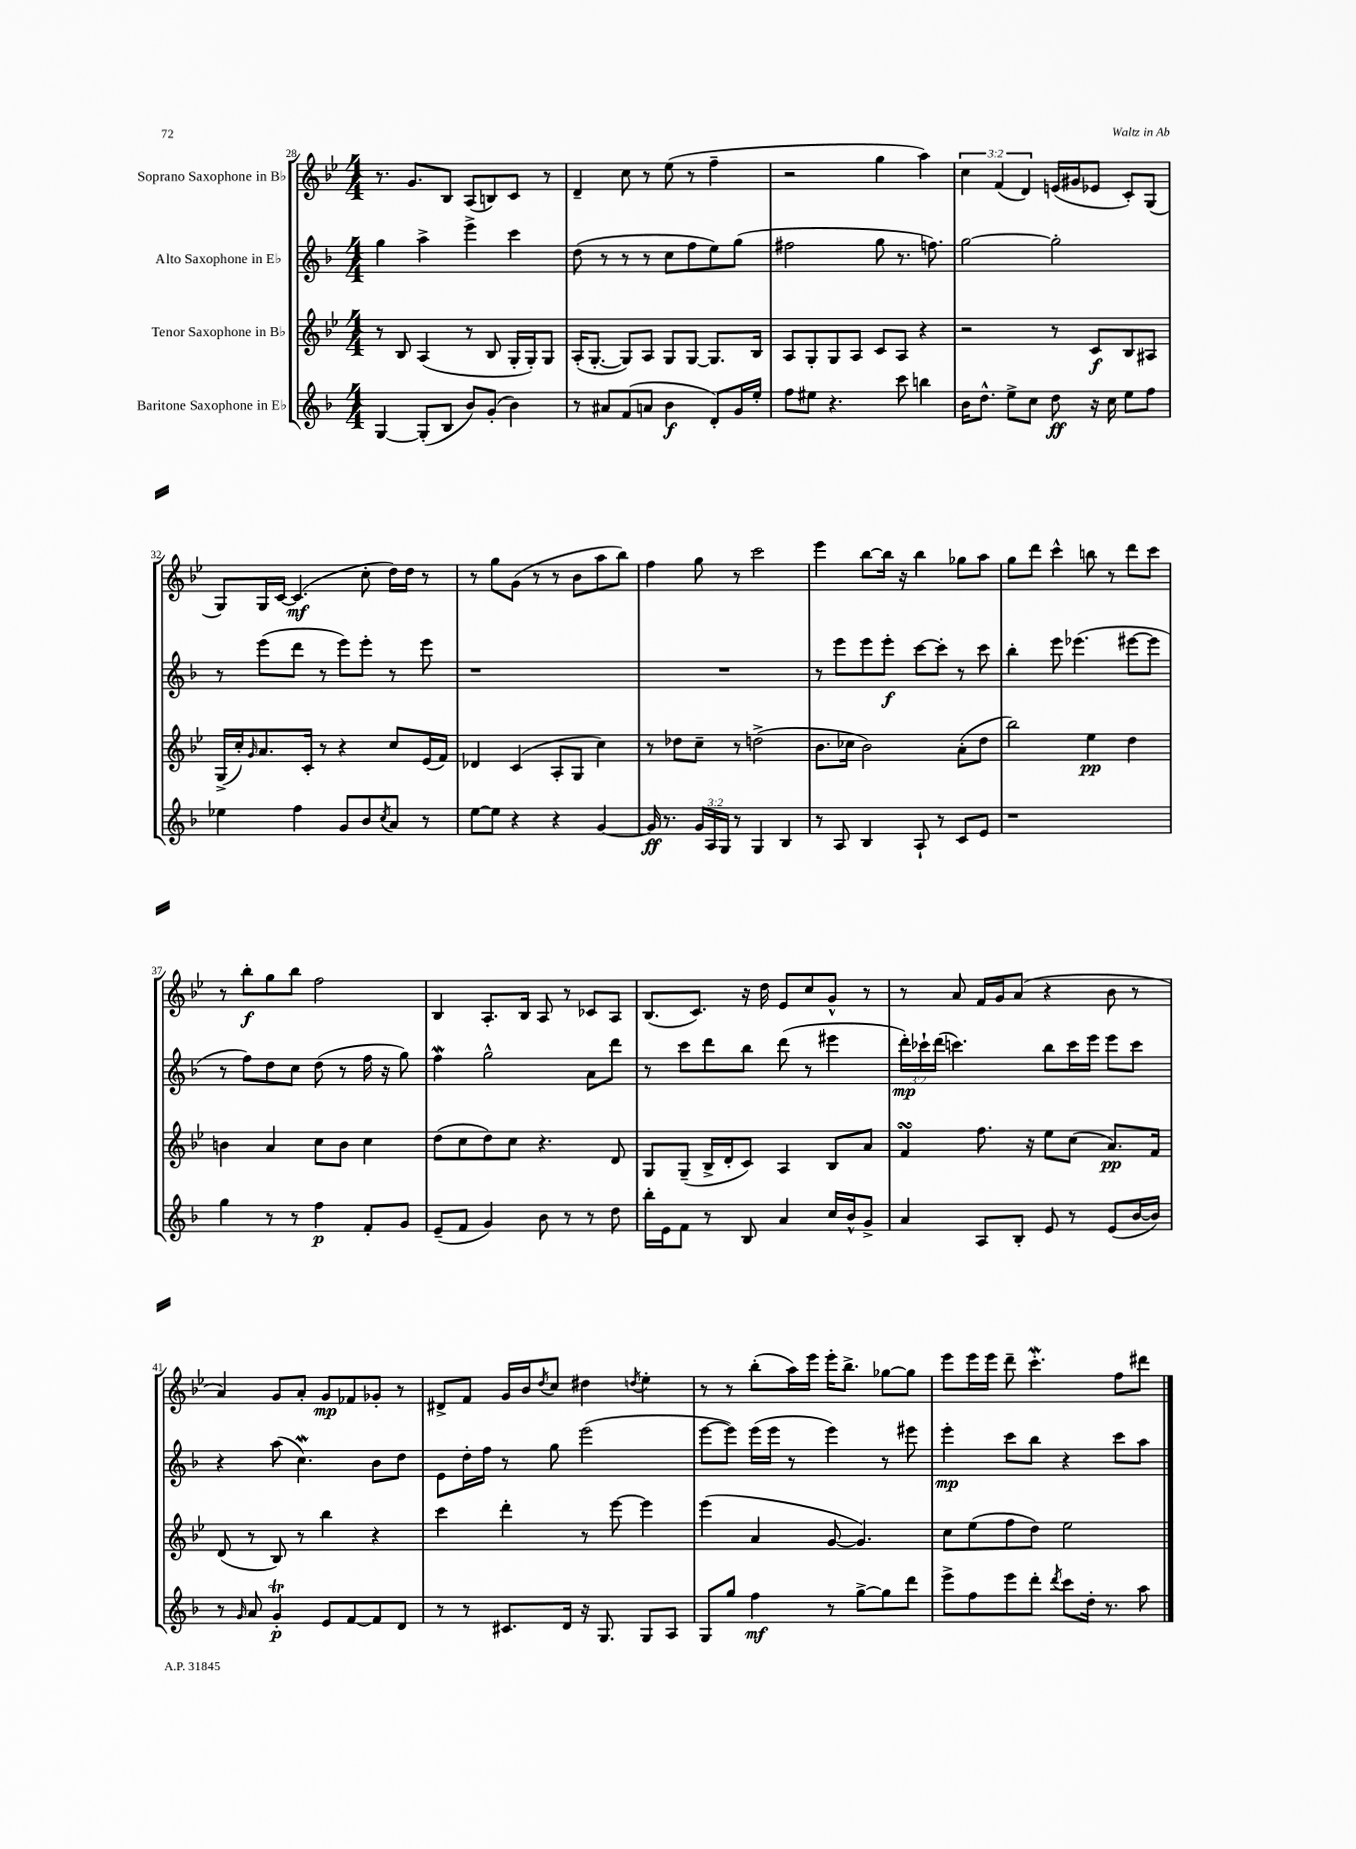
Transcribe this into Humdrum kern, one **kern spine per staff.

**kern	**dynam	**kern	**dynam	**kern	**dynam	**kern	**dynam
*part4	*part4	*part3	*part3	*part2	*part2	*part1	*part1
*staff4	*staff4	*staff3	*staff3	*staff2	*staff2	*staff1	*staff1
*I"Baritone Saxophone in E♭	*	*I"Tenor Saxophone in B♭	*	*I"Alto Saxophone in E♭	*	*I"Soprano Saxophone in B♭	*
*clefG2	*	*clefG2	*	*clefG2	*	*clefG2	*
*k[b-]	*	*k[b-e-]	*	*k[b-]	*	*k[b-e-]	*
*M4/4	*	*M4/4	*	*M4/4	*	*M4/4	*
=28	=28	=28	=28	=28	=28	=28	=28
[4G/	.	8r	.	4gg\	.	8.r	.
.	.	8B-/	.	.	.	.	.
.	.	.	.	.	.	8.g/L	.
(8G'/L]	.	(4A/	.	4aa^\	.	.	.
8B-/J	.	.	.	.	.	8B-/J	.
8b-/L)	.	8r	.	4eee^\	.	(8A/L	.
(8g'/J	.	8B-/	.	.	.	8Bn/)	.
4b-\)	.	16G'/LL	.	4ccc\	.	8c/J	.
.	.	16G'/J)	.	.	.	.	.
.	.	8G/J	.	.	.	8r	.
=29	=29	=29	=29	=29	=29	=29	=29
8r	.	(16A'/KL	.	(8dd\	.	4d~/	.
.	.	[8.G'/J	.	.	.	.	.
8a#X/L	.	.	.	8r	.	.	.
(8f/	.	8G/L])	.	8r	.	8cc\	.
8an/J	.	8A/J	.	8r	.	8r	.
4b-\	f	8G/L	.	8cc\L	.	(8ee-\	.
.	.	[8G/J	.	8ff\	.	8r	.
8d'/L)	.	8.G/L]	.	8ee\)	.	4ff~\	.
16g/L	.	.	.	(8gg\J	.	.	.
16ee'/JJ	.	16B-/Jk	.	.	.	.	.
=30	=30	=30	=30	=30	=30	=30	=30
8ff\L	.	8A/L	.	2ff#X\	.	2r	.
8ee#X\J	.	8G'/	.	.	.	.	.
4.r	.	8G/	.	.	.	.	.
.	.	8A/J	.	.	.	.	.
.	.	8c/L	.	8gg\	.	4gg\	.
8ccc\	.	8A/J	.	8.r	.	.	.
4bbn\	.	4r	.	.	.	4aa\)	.
.	.	.	.	8.ffn\)	.	.	.
=31	=31	=31	=31	=31	=31	=31	=31
16b-\KL	.	2r	.	[2gg\	.	6cc\	.
8.dd^^\J	.	.	.	.	.	.	.
.	.	.	.	.	.	(6f/	.
8ee^\L	.	.	.	.	.	.	.
.	.	.	.	.	.	6d/)	.
8cc\J	.	.	.	.	.	.	.
8dd\	ff	8r	.	2gg'\]	.	(16en/LL	.
.	.	.	.	.	.	16g#X/J	.
16r	.	8c/L	f	.	.	8e-X/J	.
16cc\	.	.	.	.	.	.	.
8ee\L	.	8B-/	.	.	.	8c'/L)	.
8ff\J	.	8A#X/J	.	.	.	(8G/J	.
!!LO:LB:g=z
=32	=32	=32	=32	=32	=32	=32	=32
4ee-X\	.	(16G^/LL	.	8r	.	8G/L)	.
.	.	16cc'/J)	.	.	.	.	.
.	.	16qqg/	.	.	.	.	.
.	.	8.a/	.	(8eee\L	.	16G/L	.
.	.	.	.	.	.	[16c/JJ	.
4ff\	.	.	.	8ddd\J	.	(4.c/]	mf
.	.	16c'/Jk	.	.	.	.	.
.	.	8r	.	8r	.	.	.
8g/L	.	4r	.	8eee\L)	.	.	.
8b-/	.	.	.	8eee'\J	.	8cc'\	.
8qcc/	.	.	.	.	.	.	.
8a/J	.	8cc/L	.	8r	.	16dd\LL)	.
.	.	.	.	.	.	16dd\JJ	.
8r	.	(16e-/L	.	8eee\	.	8r	.
.	.	16f/JJ)	.	.	.	.	.
=33	=33	=33	=33	=33	=33	=33	=33
[8ee\L	.	4d-X/	.	1r	.	8r	.
8ee\J]	.	.	.	.	.	8gg\L	.
4r	.	(4c/	.	.	.	(8g\J	.
.	.	.	.	.	.	8r	.
4r	.	8A'/L	.	.	.	8r	.
.	.	8G/J	.	.	.	8b-\L	.
[4g/	.	4cc\)	.	.	.	8aa\	.
.	.	.	.	.	.	8bb-\J)	.
=34	=34	=34	=34	=34	=34	=34	=34
16g/]	ff	8r	.	1r	.	4ff\	.
8.r	.	.	.	.	.	.	.
.	.	8dd-X\L	.	.	.	.	.
24g/LL	.	8cc~\J	.	.	.	8gg\	.
24A/	.	.	.	.	.	.	.
24G/JJ	.	.	.	.	.	.	.
8r	.	8r	.	.	.	8r	.
4G/	.	(2ddn^\	.	.	.	2ccc\	.
4B-/	.	.	.	.	.	.	.
=35	=35	=35	=35	=35	=35	=35	=35
8r	.	8.b-\L	.	8r	.	4eee-\	.
8A/	.	.	.	8eee\L	.	.	.
.	.	16cc-X\Jk	.	.	.	.	.
4B-/	.	2b-\)	.	8eee\	.	[8bb-\L	.
.	.	.	.	8eee'\J	f	16bb-\Jk]	.
.	.	.	.	.	.	16r	.
8A`/	.	.	.	[8ccc\L	.	4bb-\	.
8r	.	.	.	8ccc'\J]	.	.	.
8c/L	.	(8a'\L	.	8r	.	8gg-X\L	.
8e/J	.	8dd\J	.	8ccc\	.	8aa\J	.
=36	=36	=36	=36	=36	=36	=36	=36
1r	.	2bb-\)	.	4bb-'\	.	8gg\L	.
.	.	.	.	.	.	8ddd\J	.
.	.	.	.	8eee\	.	4ccc^^\	.
.	.	.	.	(4.eee-X\	.	.	.
.	.	4ee-\	pp	.	.	8bbn\	.
.	.	.	.	.	.	8r	.
.	.	4dd\	.	[8eee#X\L	.	8ddd\L	.
.	.	.	.	8eee#\J]	.	8ccc\J	.
!!LO:LB:g=z
=37	=37	=37	=37	=37	=37	=37	=37
4gg\	.	4bn\	.	8r	.	8r	.
.	.	.	.	8ff\L)	.	8bb-'\L	f
8r	.	4a/	.	8dd\	.	8gg\	.
8r	.	.	.	8cc\J	.	8bb-\J	.
4ff\	p	8cc\L	.	(8dd\	.	2ff\	.
.	.	8b\J	.	8r	.	.	.
8f'/L	.	4cc\	.	16ff\	.	.	.
.	.	.	.	16r	.	.	.
8g/J	.	.	.	8gg\)	.	.	.
=38	=38	=38	=38	=38	=38	=38	=38
(8e~/L	.	(8dd\L	.	4ffw\	.	4B-/	.
8f/J	.	8cc\	.	.	.	.	.
4g/)	.	8dd\)	.	2gg^^\	.	8.A'/L	.
.	.	8cc\J	.	.	.	.	.
.	.	.	.	.	.	16B-/Jk	.
8b-\	.	4.r	.	.	.	8A/	.
8r	.	.	.	.	.	8r	.
8r	.	.	.	8a\L	.	8c-X/L	.
8dd\	.	8d/	.	8ddd\J	.	8A/J	.
=39	=39	=39	=39	=39	=39	=39	=39
16bb-'\LL	.	8G/L	.	8r	.	(8.B-/L	.
16e\J	.	.	.	.	.	.	.
8f\J	.	(8G~/J	.	8ccc\L	.	.	.
.	.	.	.	.	.	8.c/J)	.
8r	.	16B-^/LL	.	8ddd\	.	.	.
.	.	16d'/J	.	.	.	.	.
8B-/	.	8c/J)	.	8bb-\J	.	16r	.
.	.	.	.	.	.	16dd\	.
4a/	.	4A/	.	(8ddd\	.	8e-/L	.
.	.	.	.	8r	.	8cc/	.
16cc/LL	.	8B-/L	.	4eee#X\	.	8g^^/J	.
16b-^^/J	.	.	.	.	.	.	.
8g^/J	.	8a/J	.	.	.	8r	.
=40	=40	=40	=40	=40	=40	=40	=40
4a/	.	4fsSSS/	.	24ddd'\LL)	mp	8r	.
.	.	.	.	24ccc-X`\	.	.	.
.	.	.	.	(24ddd\JJ	.	.	.
.	.	.	.	4.cccn\)	.	8a/	.
8A/L	.	8.ff\	.	.	.	16f/LL	.
.	.	.	.	.	.	16g/J	.
8B-'/J	.	.	.	.	.	(8a/J	.
.	.	16r	.	.	.	.	.
8e/	.	8ee-\L	.	8bb-\L	.	4r	.
8r	.	(8cc\J	.	16ccc\L	.	.	.
.	.	.	.	16eee\JJ	.	.	.
(8e/L	.	8.a/L)	pp	8eee\L	.	8b-\	.
[16b-/L	.	.	.	8ccc\J	.	8r	.
16b-/JJ])	.	16f/Jk	.	.	.	.	.
!!LO:LB:g=z
=41	=41	=41	=41	=41	=41	=41	=41
8r	.	(8d/	.	4r	.	4a/)	.
16qqg/	.	.	.	.	.	.	.
8a/	.	8r	.	.	.	.	.
4gT'/	p	8B-/)	.	(8aa\	.	8g/L	.
.	.	8r	.	4.ccW\)	.	8a'/J	.
8e/L	.	4bb-\	.	.	.	8g/L	mp
[8f/	.	.	.	.	.	8f-X/	.
8f/]	.	4r	.	8b-\L	.	8g-X'/J	.
8d/J	.	.	.	8dd\J	.	8r	.
=42	=42	=42	=42	=42	=42	=42	=42
8r	.	4ccc\	.	8e\L	.	8d#X^/L	.
8r	.	.	.	16dd'\L	.	8f/J	.
.	.	.	.	16ff\JJ	.	.	.
8.c#X/L	.	4ddd'\	.	8r	.	16g/LL	.
.	.	.	.	.	.	16b-/J	.
.	.	.	.	.	.	8qdd/	.
.	.	.	.	8gg\	.	8cc/J	.
16d/Jk	.	.	.	.	.	.	.
16r	.	8r	.	(2eee\	.	4dd#X\	.
8.G/	.	.	.	.	.	.	.
.	.	[8eee-\	.	.	.	.	.
.	.	.	.	.	.	8qddn/	.
8G/L	.	4eee-\]	.	.	.	4ee-'\	.
8A/J	.	.	.	.	.	.	.
=43	=43	=43	=43	=43	=43	=43	=43
8G/L	.	(4eee-\	.	[8eee\L	.	8r	.
8gg/J	.	.	.	8eee\J])	.	8r	.
4ff\	mf	4a/	.	(16eee\LL	.	(8bb-'\L	.
.	.	.	.	16eee\JJ	.	.	.
.	.	.	.	8r	.	16aa\L)	.
.	.	.	.	.	.	16eee-\JJ	.
8r	.	[8g/	.	4eee\)	.	16eee-'\KL	.
.	.	.	.	.	.	8.bb-^\J	.
[8gg^\L	.	4.g/])	.	.	.	.	.
8gg\]	.	.	.	8r	.	[8gg-X\L	.
8ddd\J	.	.	.	8eee#X\	.	8gg-\J]	.
=44	=44	=44	=44	=44	=44	=44	=44
8eee^\L	.	8cc\L	.	4eee'\	mp	8eee-\L	.
8ff\	.	(8ee-\	.	.	.	16eee-\L	.
.	.	.	.	.	.	16eee-\JJ	.
8eee\	.	8ff\	.	8ccc\L	.	8ddd~\	.
8ddd'\J	.	8dd\J)	.	8bb-\J	.	4.cccW'\	.
8qddd/	.	.	.	.	.	.	.
8ccc\L	.	2ee-\	.	4r	.	.	.
16dd'\Jk	.	.	.	.	.	.	.
8.r	.	.	.	.	.	.	.
.	.	.	.	8ccc\L	.	8ff\L	.
8aa\	.	.	.	8aa\J	.	8ddd#X\J	.
==	==	==	==	==	==	==	==
*-	*-	*-	*-	*-	*-	*-	*-
